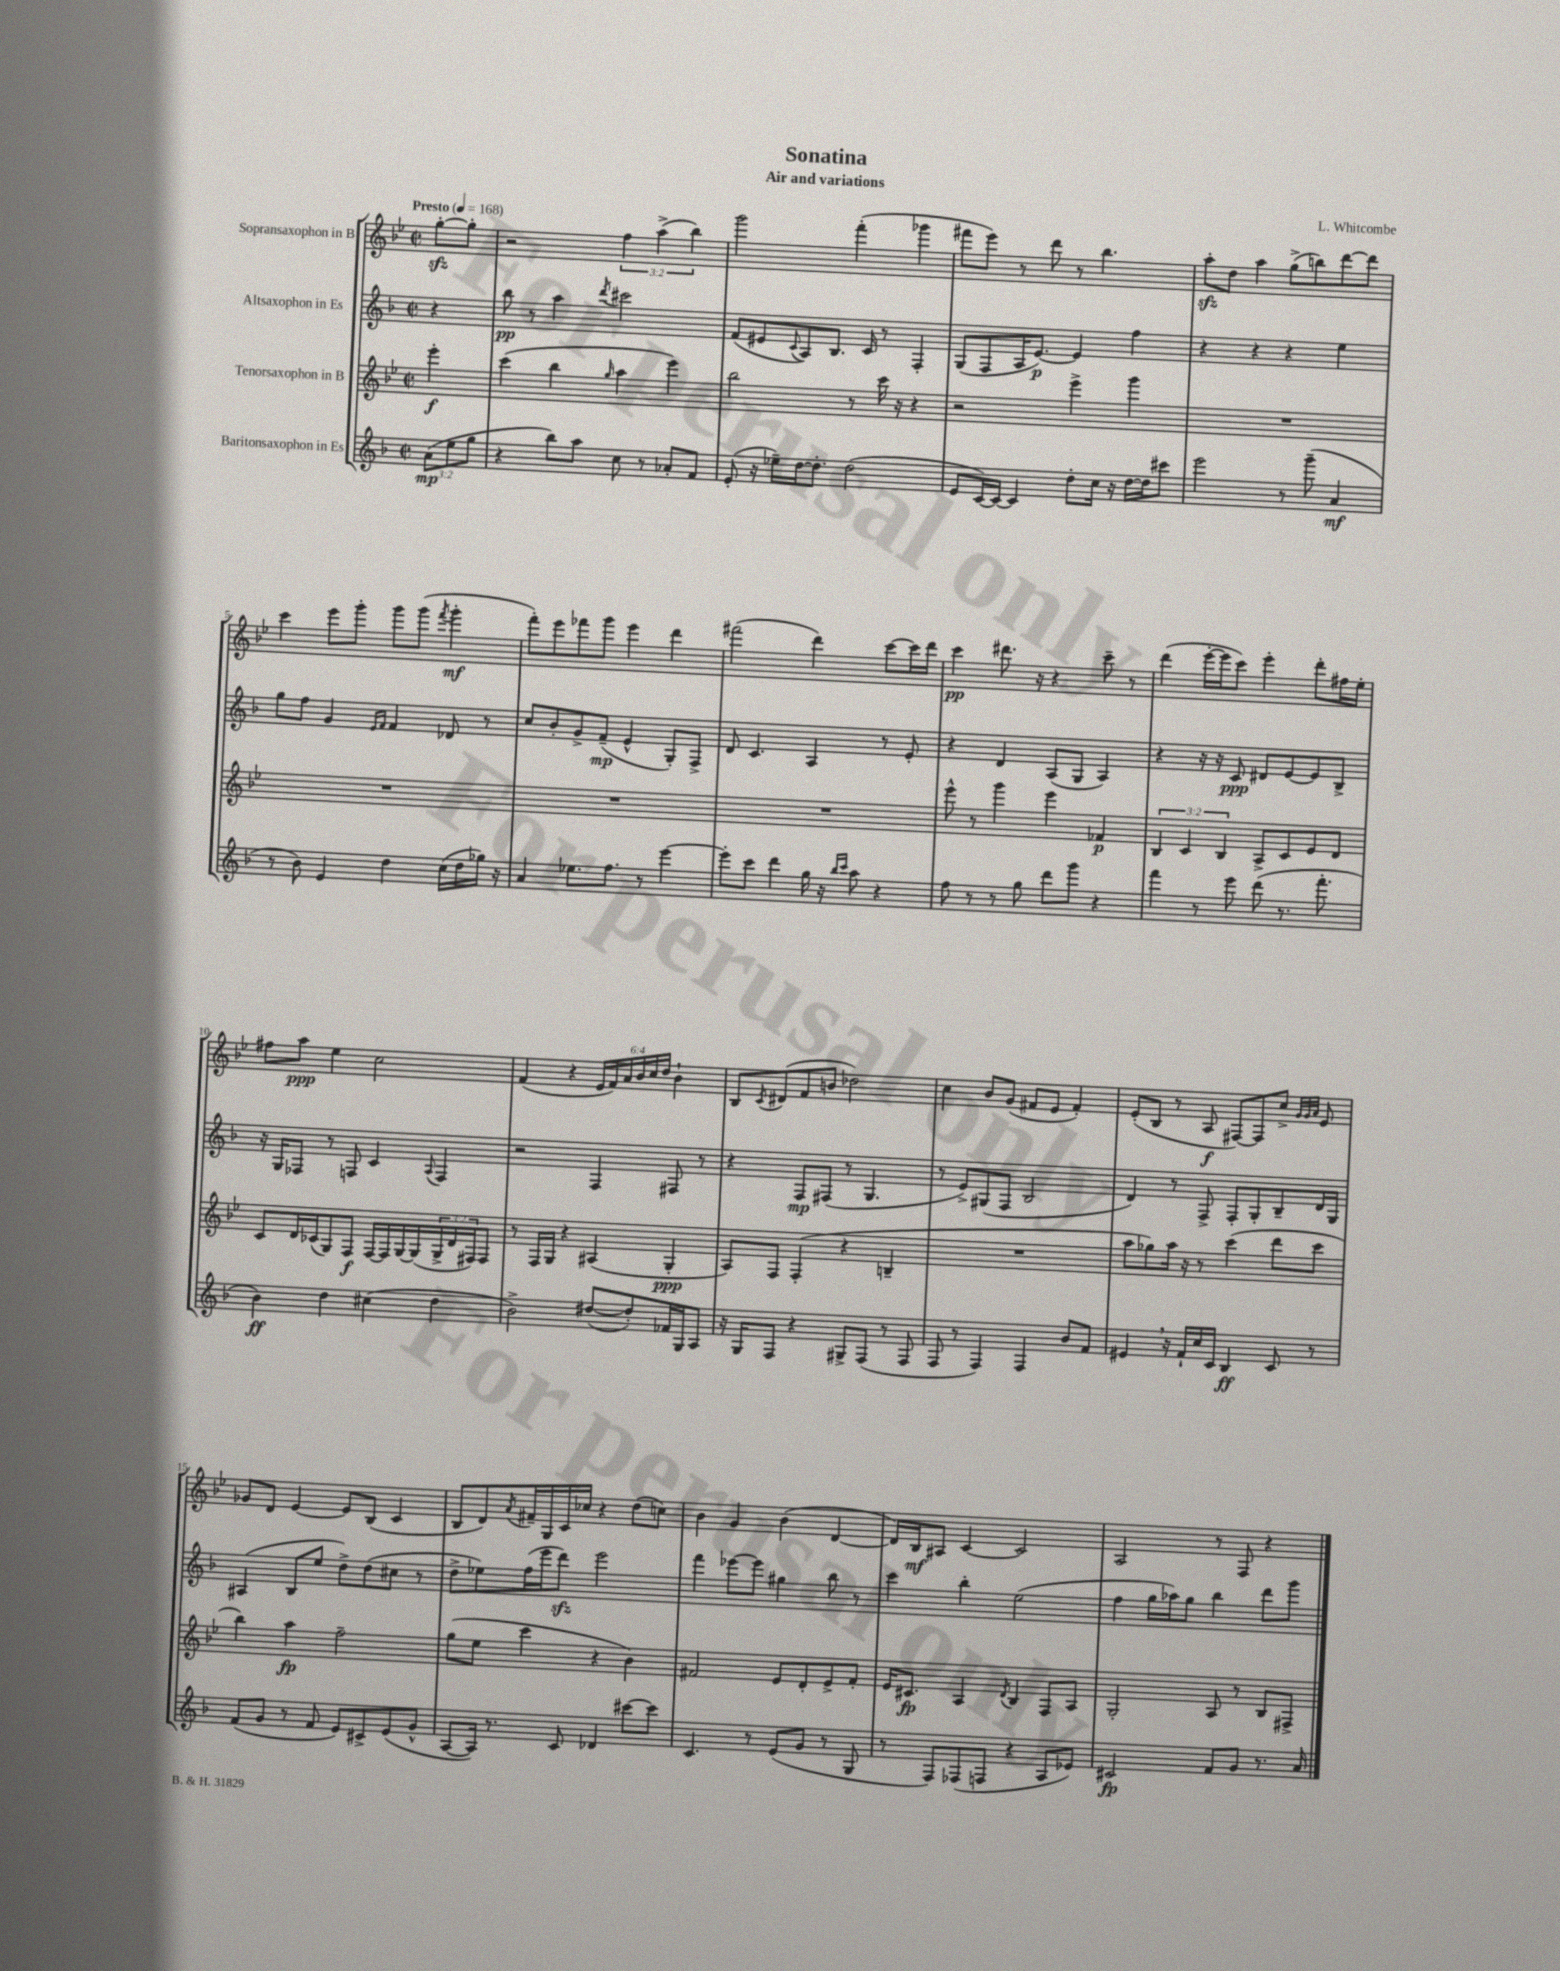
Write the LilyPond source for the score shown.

\header { title = "Sonatina" composer = "L. Whitcombe" subtitle = "Air and variations" }
<<
\new StaffGroup <<
\new Staff = "s0" \with { instrumentName = "Sopransaxophon in B" } {
    \clef treble \key bes \major \defaultTimeSignature \time 2/2 \override Staff.TupletNumber.text = #tuplet-number::calc-fraction-text \partial 4 \tempo "Presto" 4 = 168
    g''8~-.\sfz g''8-. |
    r2 \tuplet 3/2 { f''4 a''4->( bes''4) } |
    g'''2 f'''4-.( ges'''4 |
    fis'''8 ees'''8) r8 d'''8 r8 bes''4. |
    a''8-.\sfz d''8 a''4 g''8->( b''8) d'''8~ d'''8 |
    c'''4 ees'''8 g'''8-. g'''8 g'''8( \acciaccatura { f'''8 } g'''4-.\mf |
    f'''8-.) ees'''8 fes'''8 g'''8 ees'''4 d'''4 |
    fis'''2( d'''4) c'''8~ c'''16 d'''16 |
    c'''4\pp dis'''8. r16 r4 c'''8-- r8 |
    d'''4( ees'''16~-. ees'''16 c'''8) ees'''4-. d'''8-. fis''16 ees''16-. |
    fis''8 a''8\ppp ees''4 c''2 |
    f'4( r4 \tuplet 6/4 { ees'16 f'16) a'16 bes'16 c''16 d''16 } bes'4-! |
    bes8 \acciaccatura { c'8 } dis'8( f'8 b'8 des''2) |
    c''4 bes'8 g'8( fis'8 ees'8 fis'4-.) |
    ees'8-.( bes8 r8 a8\f fis8~) fis8 c''8-> \grace { g'32 g'32 a'32 } ees'8 |
    ges'8 d'8 ees'4~ ees'8 bes8( c'4 |
    bes8 d'8) \acciaccatura { a'8 } fis'16-- g16 c'16 ces''16 r4 d''8( c''8) |
    bes'4 g'4 bes'4( d'4~ |
    d'16) bes16\mf ais8 c'4~ c'2 |
    a2 r8 f8 r4 \bar "|." |
}
\new Staff = "s1" \with { instrumentName = "Altsaxophon in Es" } {
    \clef treble \key f \major \defaultTimeSignature \time 2/2 \partial 4
    r4 |
    bes''8\pp r8 a''4 \acciaccatura { d'''8 } cis'''2 |
    f'8( eis'8 \appoggiatura { c'8 } a8) bes8. c'16 r8 f4-. |
    g8( f8 a16 e'8.~\p) e'4 f''4 |
    r4 r4 r4 e''4 |
    g''8 f''8 g'4 \grace { e'16 f'16 } f'4 des'8 r8 |
    c''8 bes'8-. g'8-> f'8--\mp( e'4-^ g8-.) f8-> |
    d'8 c'4. a4 r8 e'8-. |
    r4 d'4 a8( g8 a4) |
    r4 r16 r16 c'8\ppp dis'8 e'8~ e'8 bes8-> |
    r16 g16 fes8 r8 f8 c'4 \appoggiatura { a8 } f4 |
    r2 f4 fis8 r8 |
    r4 f8\mp fis8( r8 g4. |
    r8 e'8->) gis8( f8 bes2 |
    d'4) r8 f8-> f8-. g8-. bes8-- d'16 g16 |
    ais4( bes8 e''8 d''8->) d''8( cis''8 r8 |
    d''8-> ees''8) f''16( e'''16 d'''8\sfz) e'''2 |
    f'''4 ees'''8~ ees'''8 gis''4 bes''8 r8 |
    c'''4 bes''4-. e''2( |
    f''4 g''16 aes''16) g''8 bes''4 d'''8 g'''8 \bar "|." |
}
\new Staff = "s2" \with { instrumentName = "Tenorsaxophon in B" } {
    \clef treble \key bes \major \defaultTimeSignature \time 2/2 \override Staff.TupletNumber.text = #tuplet-number::calc-fraction-text \partial 4
    ees'''4-.\f |
    c'''4( bes''4 \grace { g''16 } a''4 ees'''4) |
    bes''2 r8 c'''16 r16 r4 |
    r2 ees'''4-> g'''4 |
    R1 |
    R1 |
    R1 |
    R1 |
    ees'''8-^ r8 g'''4 ees'''4 fes'4\p |
    \tuplet 3/2 { bes4 c'4 bes4 } a8-> c'8 ees'8 d'8 |
    c'8 d'16 ces'16( g8) f8\f f16~ f16 g16~ g16( \tuplet 3/2 { g16-> d'16 fis16) } fis8 |
    r8 f16 g16 r4 ais4( g4-.\ppp |
    a8) f8 f4-.( r4 b4-- |
    R1 |
    a''8 ges''8) a''16 r16 r8 c'''4( d'''8 c'''8 |
    bes''4) a''4\fp f''2-- |
    g''8( ees''8 c'''4 r4 bes'4) |
    fis'2 ees'8 d'8-. ees'8-> fis'8-. |
    ees'16 cis'8.\fp a4 \acciaccatura { d'8 } bes4 f8 a8 |
    g2-. a8 r8 bes8 fis8-> \bar "|." |
}
\new Staff = "s3" \with { instrumentName = "Baritonsaxophon in Es" } {
    \clef treble \key f \major \defaultTimeSignature \time 2/2 \override Staff.TupletNumber.text = #tuplet-number::calc-fraction-text \partial 4
    \tuplet 3/2 { a'8\mp( e''8 g''8 } |
    r4 bes''8) a''8 c''8 r8 aes'8-. f'8 |
    e'8-.( r16 ees''16--) d''16~ d''8.-. d''2( |
    e'8 c'16~) c'16~ c'4 d''8-. c''16 r16 d''16~ d''16 cis'''8 |
    e'''2 r8 g'''8--( a'4\mf |
    r8 bes'8) e'4 d''4 c''16( d''16 ges''16) r16 |
    a'4 ees''8. f''8. r8 e'''4~ |
    e'''8-. c'''8 d'''4 g''16 r16 \grace { bes''16 c'''16 } a''8 r4 |
    f''8 r8 r8 g''8 d'''8 g'''8 r4 |
    f'''4 r8 e'''8 d'''8( r8. f'''8.-. |
    bes'4\ff) d''4 cis''4( d''4 |
    bes'2->) dis''8~( dis''8-.) fes'16 g16 a8 |
    r16 g16 f8 r4 gis8-> f8( r8 f8 |
    f8 r8 f4) f4 bes'8 f'8 |
    eis'4 \breathe r16 f'16-! c''16 c'16 bes4\ff c'8 r8 |
    f'8( g'8 r8 f'8 e'8) cis'8-> e'8( g'8-^ |
    a8~ a16) r8. c'8 des'4 cis'''8~ cis'''8 |
    c'4. r8 e'8( g'8 r8 g8 |
    r8 f8) fes8( f8 r4 a8 ees'8) |
    cis'2\fp f'8 g'8 r8. a'16 \bar "|." |
}
>>
>>
